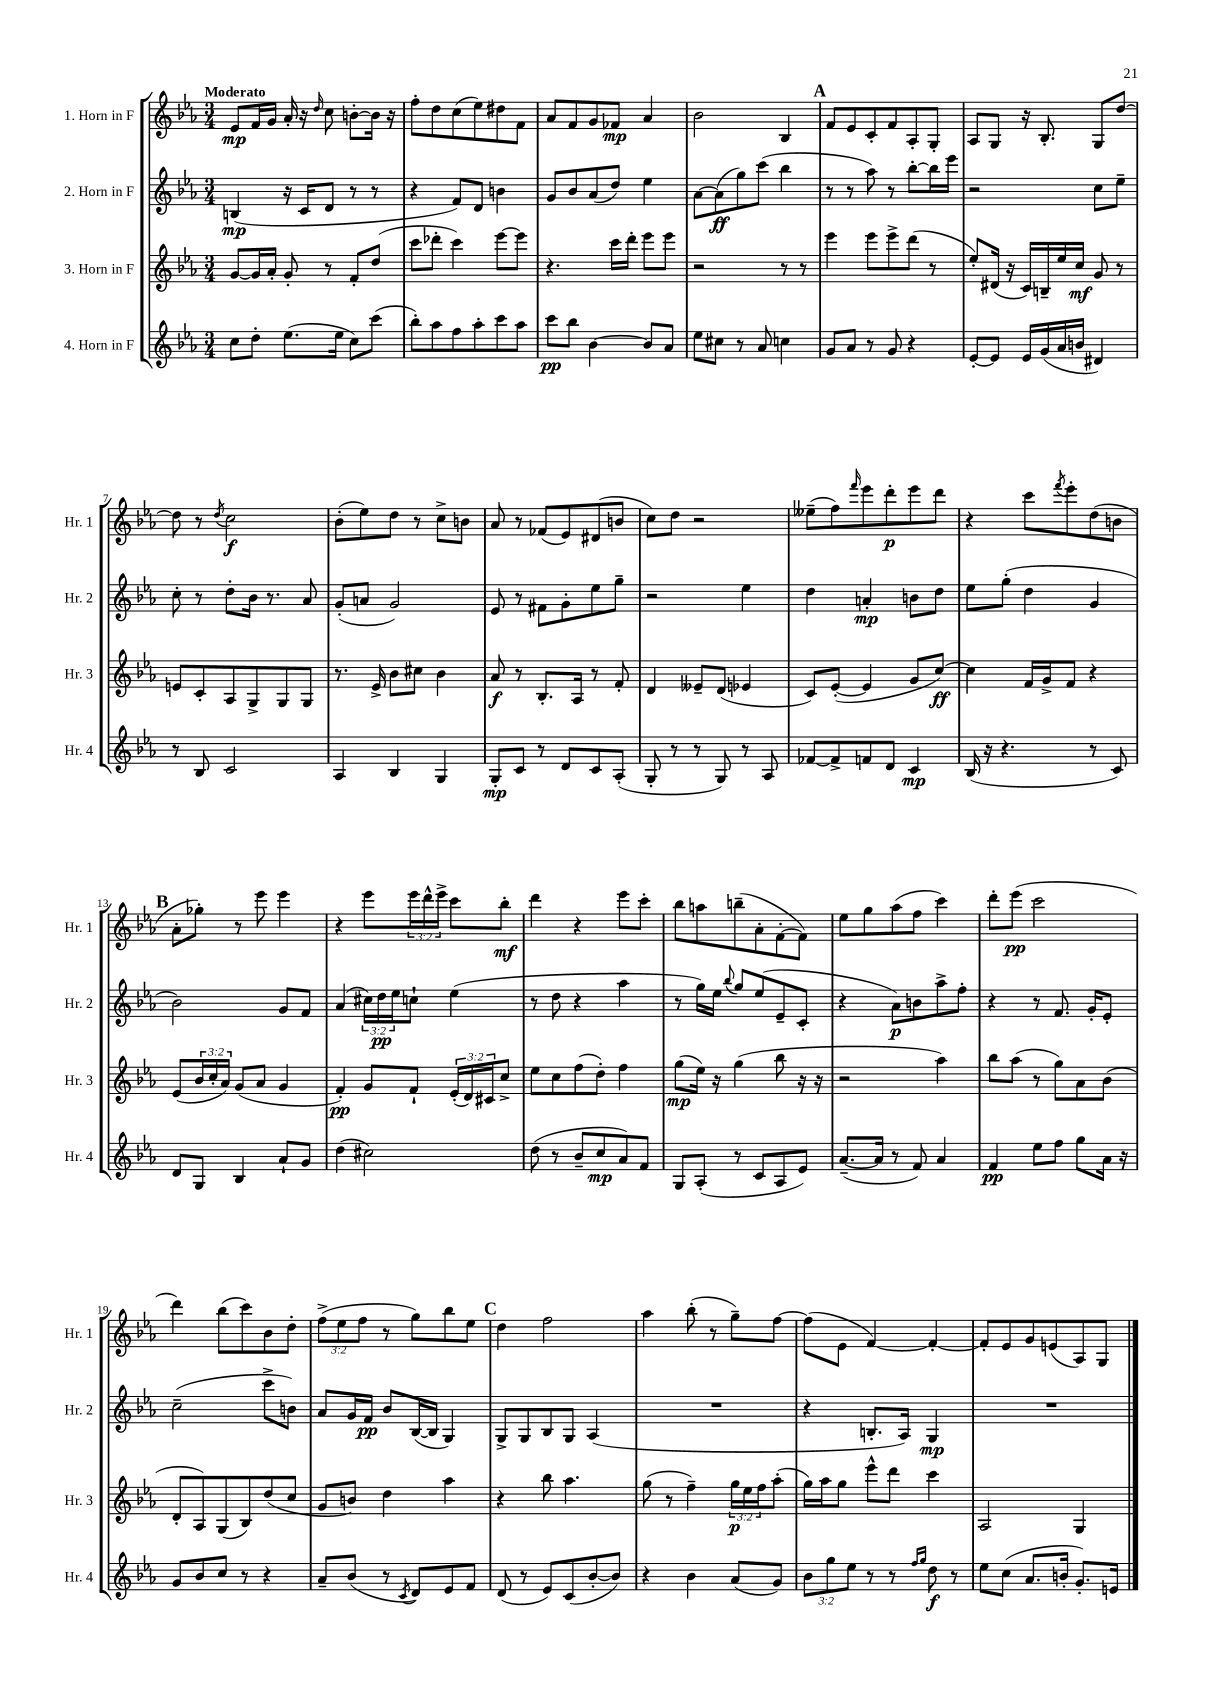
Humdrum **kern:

**kern	**kern	**kern	**kern
*staff4	*staff3	*staff2	*staff1
*clefG2	*clefG2	*clefG2	*clefG2
*k[b-e-a-]	*k[b-e-a-]	*k[b-e-a-]	*k[b-e-a-]
*M3/4	*M3/4	*M3/4	*M3/4
8cc	[8g	(4B	8e-
8dd'	16g]	.	16f
.	16a-'	.	16g
(8.ee-	8g'	16r	16a-'
.	.	16c	16r
.	.	.	16qqdd
.	8r	8d	8cc
16ee-	.	.	.
8cc)	8f'	8r	[8b'
(8ccc	(8dd	8r	16b]
.	.	.	16r
=	=	=	=
8bb-')	8ccc	4r	8ff'
8aa-	8ddd-'	.	8dd
8ff	4ccc)	8f)	(8cc
8aa-'	.	8d	8ee-)
8ccc	[8eee-	4b	8dd#
8aa-	8eee-]	.	8f
=	=	=	=
8ccc	4.r	8g	8a-
8bb-	.	8b-	8f
[4b-	.	(8a-	8g
.	16ccc	8dd)	8f-
.	16ddd'	.	.
8b-]	8eee-	4ee-	4a-
8a-	8eee-	.	.
=	=	=	=
8ee-	2r	[8a-	2b-
8cc#	.	(8a-]	.
8r	.	8gg)	.
8a-	.	(8ccc	.
4cc	8r	4bb-	4B-
.	8r	.	.
=	=	=	=
8g	4eee-	8r	8f
8a-	.	8r	8e-
8r	8eee-	8aa-)	8c'
8g	8eee-^	8r	8f
4r	(8ddd	[8bb-'	8A-'
.	8r	16bb-]	8G'
.	.	16eee-	.
=	=	=	=
[8e-'	8ee-')	2r	8A-
8e-]	(16d#	.	8G
.	16r	.	.
16e-	16c)	.	16r
(16g	16B~	.	8.B-'
16a-	16ee-	.	.
16b	16cc	.	.
4d#)	8g	8cc	8G
.	8r	8ee-~	[8dd
=	=	=	=
8r	8e	8cc'	8dd]
8B-	8c'	8r	8r
.	.	.	8qdd
2c	8A-	8dd'	2cc
.	8G^	16b-	.
.	.	8.r	.
.	8G	.	.
.	8G	8a-	.
=	=	=	=
4A-	8.r	(8g'	(8b-'
.	.	8a	8ee-)
.	16e-^	.	.
4B-	8b-	2g)	8dd
.	8cc#	.	8r
4G	4b-	.	8cc^
.	.	.	8b
=	=	=	=
8G'	8a-	8e-	8a-
8c	8r	8r	8r
8r	8.B-'	8f#	(8f-
8d	.	8g'	8e-)
.	16A-	.	.
8c	8r	8ee-	(8d#
(8A-'	8f'	8gg~	8b
=	=	=	=
8G'	4d	2r	8cc)
8r	.	.	8dd
8r	8e--~	.	2r
8G)	(8d	.	.
8r	4e-	4ee-	.
8A-	.	.	.
=	=	=	=
[8f-	8c)	4dd	(8ee--~
8f-^]	([8e-'	.	8ff)
.	.	.	16qqfff
8f	4e-]	4a'	8eee-
8d	.	.	8ddd'
4c	8g	8b	8eee-
.	[8cc)	8dd	8ddd
=	=	=	=
(16B-	4cc]	8ee-	4r
16r	.	.	.
4.r	.	(8gg'	.
.	16f	4dd	8ccc
.	16g^	.	.
.	.	.	8qfff
.	8f	.	8eee-'
8r	4r	4g	(8dd
8c)	.	.	8b
=	=	=	=
8d	(8e-	2b-)	8a-'
8G	24b-	.	8gg-')
.	24cc'	.	.
.	24a-)	.	.
4B-	(8g	.	8r
.	8a-	.	8eee-
8a-`	4g	8g	4eee-
8g	.	8f	.
=	=	=	=
(4dd	4f')	(4a-	4r
2cc#)	8g	24cc#)	8eee-
.	.	24dd	.
.	.	24ee-	.
.	8f`	8cc`	24eee-
.	.	.	24ddd^^
.	.	.	24eee-^
.	(24e-'	(4ee-	8ccc
.	24d)	.	.
.	24c#	.	.
.	8cc^	.	8bb-'
=	=	=	=
(8dd	8ee-	8r	4ddd
8r	8cc	8dd	.
8b-~	(8ff	4r	4r
8cc	8dd')	.	.
8a-)	4ff	4aa-	8eee-
8f	.	.	8ccc'
=	=	=	=
8G	(8gg	8r	8bb-
(8A-'	16ee-)	16gg)	8aa
.	16r	16ee-	.
.	.	8qqbb-	.
8r	(4gg	8gg	(8bb~
8c	.	(8ee-	8a-'
8A-	8bb-	8e-~	[8f'
8e-)	16r	8c'	8f])
.	16r	.	.
=	=	=	=
([8.a-~	2r	4r	8ee-
.	.	.	8gg
16a-]	.	.	.
8r	.	8a-)	(8aa-
8f)	.	8b	8ff
4a-	4aa-)	8aa-^	4ccc)
.	.	8ff'	.
=	=	=	=
4f	8bb-	4r	8ddd'
.	(8aa-	.	(8eee-
8ee-	8r	8r	2ccc
8ff	8gg)	8.f	.
8gg	8a-	.	.
.	.	16g'	.
16a-	(8b-	8e-'	.
16r	.	.	.
=	=	=	=
8g	8d'	(2cc~	4ddd)
8b-	8A-)	.	.
8cc	(8G	.	(8bb-
8r	8B-)	.	8ccc)
4r	(8dd	8ccc^	8b-
.	8cc	8b)	8dd'
=	=	=	=
8a-~	8g	8a-	(12ff^
.	.	.	12ee-
(8b-	8b)	16g	.
.	.	.	12ff
.	.	16f	.
8r	4dd	8b-	8r
8qc	.	.	.
8d)	.	([16B-	8gg)
.	.	16B-]	.
8e-	4aa-	4G)	8bb-
8f	.	.	8ee-
=	=	=	=
(8d	4r	8G^	4dd
8r	.	8G	.
8e-)	8bb-	8B-	2ff
(8c	4.aa-	8G	.
[8b-'	.	(4A-	.
8b-])	.	.	.
=	=	=	=
4r	(8gg	2.r	4aa-
.	8r	.	.
4b-	4ff~)	.	(8bb-'
.	.	.	8r
(8a-	24gg	.	8gg~)
.	24ee-	.	.
.	24ff	.	.
8g)	(8aa-'	.	[8ff
=	=	=	=
12b-	16gg)	4r	(8ff]
.	16aa-	.	.
12gg	.	.	.
.	8gg	.	8e-
12ee-	.	.	.
8r	8eee-^^	8.B'	[4f)
8r	8ddd	.	.
.	.	16A-)	.
16qqff	.	.	.
16qqgg	.	.	.
8dd	4ccc	4G	4f'_
8r	.	.	.
=	=	=	=
8ee-	2A-	2.r	8f']
(8cc	.	.	8e-
8.a-	.	.	8g
.	.	.	(8e
16b'	.	.	.
8.g')	4G	.	8A-)
.	.	.	8G
16e	.	.	.
==	==	==	==
*-	*-	*-	*-
